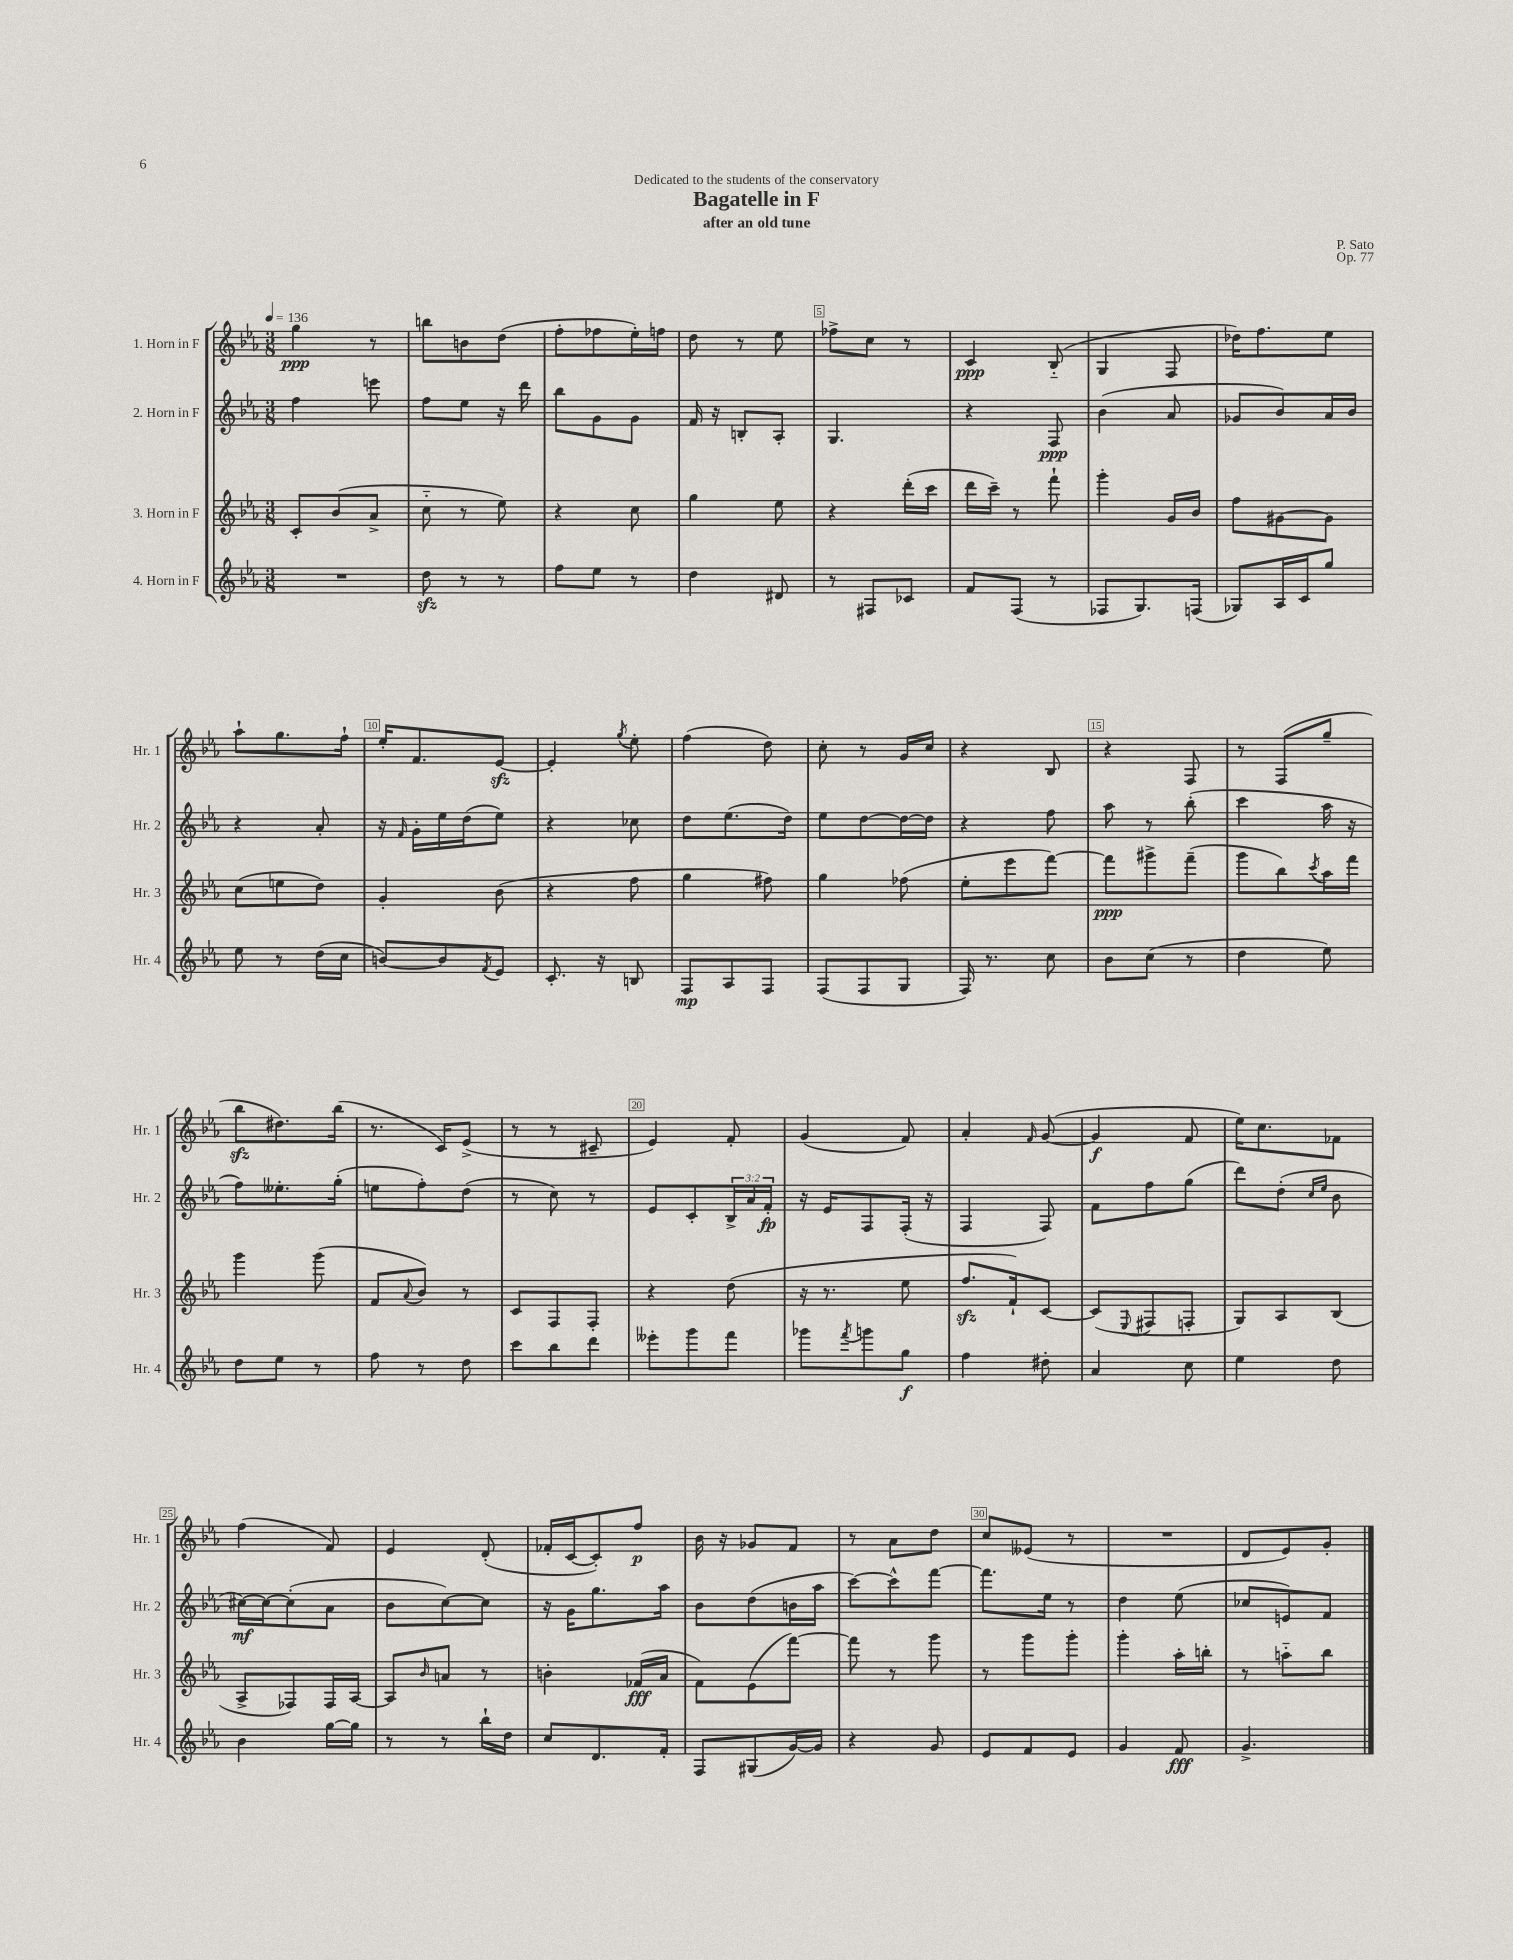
\header { title = "Bagatelle in F" composer = "P. Sato" subtitle = "after an old tune" dedication = "Dedicated to the students of the conservatory" opus = "Op. 77" }
<<
\new StaffGroup <<
\new Staff = "s0" \with { instrumentName = "1. Horn in F" shortInstrumentName = "Hr. 1" } {
    \clef treble \key ees \major \numericTimeSignature \time 3/8 \tempo 4 = 136
    g''4\ppp r8 |
    b''8 b'8 d''8( |
    f''8-. fes''8 ees''16-.) f''16 |
    d''8 r8 ees''8 |
    fes''8-> c''8 r8 |
    c'4\ppp bes8-_( |
    g4 f8 |
    des''16) f''8. ees''8 |
    aes''8-! g''8. f''16-! |
    ees''16-. f'8. ees'8~\sfz |
    ees'4-. \acciaccatura { g''8 } ees''8-. |
    f''4( d''8) |
    c''8-. r8 g'16 c''16 |
    r4 bes8 |
    r4 f8 |
    r8 f8( g''8-- |
    bes''8\sfz dis''8.) bes''16( |
    r8. c'16) ees'8->( |
    r8 r8 cis'8-- |
    ees'4) f'8-. |
    g'4( f'8) |
    aes'4-. \grace { f'16 } g'8~( |
    g'4\f f'8 |
    ees''16) c''8. fes'8 |
    f''4( f'8) |
    ees'4 d'8-.( |
    fes'16-. c'16~ c'8-.) f''8\p |
    bes'16 r16 ges'8 f'8 |
    r8 aes'8 d''8 |
    c''8 eeses'8( r8 |
    R4. |
    d'8 ees'8) g'8-. \bar "|." |
}
\new Staff = "s1" \with { instrumentName = "2. Horn in F" shortInstrumentName = "Hr. 2" } {
    \clef treble \key ees \major \numericTimeSignature \time 3/8 \override Staff.TupletNumber.text = #tuplet-number::calc-fraction-text
    f''4 e'''8 |
    f''8 ees''8 r16 d'''16 |
    bes''8 g'8 g'8 |
    f'16 r16 b8-. aes8-. |
    g4. |
    r4 f8\ppp |
    bes'4( aes'8 |
    ges'8 bes'8) aes'16 bes'16 |
    r4 aes'8-. |
    r16 \grace { f'16 } g'16-. ees''16 d''16( ees''8) |
    r4 ces''8 |
    d''8 ees''8.( d''16) |
    ees''8 d''8~ d''16~ d''16 |
    r4 f''8 |
    aes''8 r8 bes''8-.( |
    c'''4 aes''16 r16 |
    f''8) eeses''8.-. g''16-.( |
    e''8 f''8-.) d''8( |
    r8 c''8) r8 |
    ees'8 c'8-. \tuplet 3/2 { bes16-> aes'16 f'16-.\fp } |
    r16 ees'16 f8 f16-.( r16 |
    f4 f8) |
    f'8 f''8 g''8( |
    d'''8) d''8-.( \grace { c''16 ees''16 } bes'8 |
    cis''16~\mf) cis''16~ cis''8-.( aes'8 |
    bes'8 c''8~) c''8 |
    r16 g'16 g''8. aes''16 |
    bes'8 d''8( b'16 aes''16 |
    c'''8~) c'''8-^ f'''8~ |
    f'''8. ees''16 r8 |
    d''4 ees''8( |
    ces''8 e'8) f'8 \bar "|." |
}
\new Staff = "s2" \with { instrumentName = "3. Horn in F" shortInstrumentName = "Hr. 3" } {
    \clef treble \key ees \major \numericTimeSignature \time 3/8
    c'8-. bes'8( aes'8-> |
    c''8-_ r8 ees''8) |
    r4 c''8 |
    g''4 ees''8 |
    r4 d'''16-.( c'''16 |
    d'''16 c'''16--) r8 f'''8-! |
    g'''4-. g'16 bes'16 |
    f''8 gis'8~ gis'8 |
    c''8( e''8 d''8) |
    g'4-. bes'8( |
    r4 f''8 |
    g''4 fis''8) |
    g''4 fes''8( |
    ees''8-. ees'''8 f'''8~) |
    f'''8\ppp gis'''8-> f'''8--( |
    g'''8 bes''8) \acciaccatura { c'''8 } aes''16 f'''16 |
    g'''4 g'''8( |
    f'8 \appoggiatura { aes'8 } bes'8) r8 |
    c'8 f8 f8-. |
    r4 d''8( |
    r16 r8. ees''8 |
    f''8.\sfz f'16-!) c'8~ |
    c'8( \appoggiatura { ees8 } fis8 f8-. |
    g8) aes8 bes8( |
    aes8-> fes8) fes16 aes16~ |
    aes8 \grace { bes'16 } a'8 r8 |
    b'4-. fes'16\fff( aes'16 |
    f'8) ees'8( f'''8~) |
    f'''8 r8 g'''8 |
    r8 g'''8 g'''8-. |
    g'''4-. aes''16-. b''16-. |
    r8 a''8-_ bes''8 \bar "|." |
}
\new Staff = "s3" \with { instrumentName = "4. Horn in F" shortInstrumentName = "Hr. 4" } {
    \clef treble \key ees \major \numericTimeSignature \time 3/8
    R4. |
    d''8\sfz r8 r8 |
    f''8 ees''8 r8 |
    d''4 dis'8 |
    r8 fis8 ces'8 |
    f'8 f8( r8 |
    fes8 g8.) f16( |
    ges8) aes16 c'16 g''8 |
    ees''8 r8 d''16( c''16 |
    b'8~) b'8 \acciaccatura { f'8 } ees'8 |
    c'8.-. r16 b8 |
    f8\mp aes8 f8 |
    f8( f8 g8 |
    f16) r8. c''8 |
    bes'8 c''8( r8 |
    d''4 ees''8) |
    d''8 ees''8 r8 |
    f''8 r8 d''8 |
    c'''8 bes''8 d'''8 |
    eeses'''8-. g'''8 f'''8 |
    ges'''8 \acciaccatura { f'''8 } g'''8 g''8\f |
    f''4 dis''8-. |
    aes'4 c''8 |
    ees''4 d''8 |
    bes'4 g''16~ g''16 |
    r8 r8 bes''16-! d''16 |
    c''8 d'8. f'16-. |
    f8 gis8( g'16~) g'16 |
    r4 g'8 |
    ees'8 f'8 ees'8 |
    g'4 f'8\fff |
    g'4.-> \bar "|." |
}
>>
>>
\layout { \context { \Score \override BarNumber.break-visibility = ##(#f #t #t) barNumberVisibility = #(every-nth-bar-number-visible 5) \override BarNumber.stencil = #(make-stencil-boxer 0.1 0.3 ly:text-interface::print) } }
